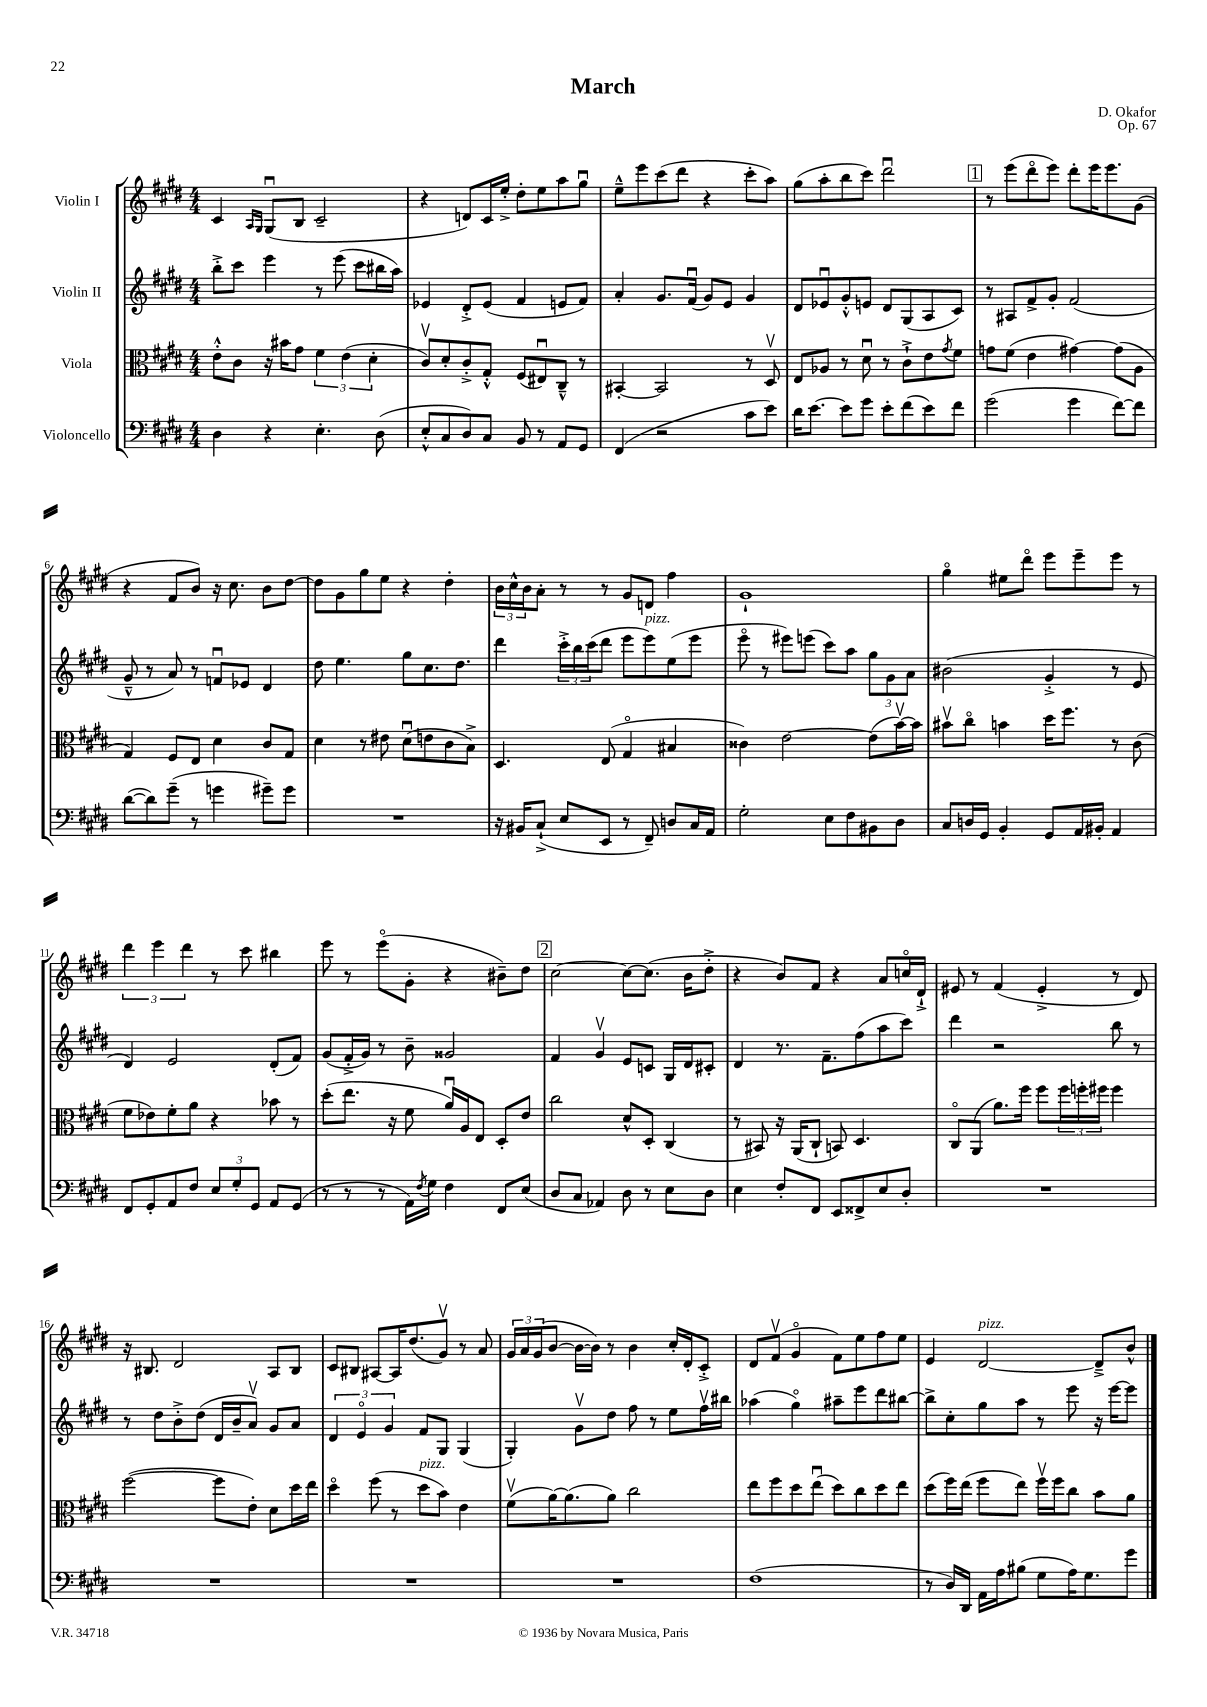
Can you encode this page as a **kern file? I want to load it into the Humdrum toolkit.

**kern	**kern	**kern	**kern
*part4	*part3	*part2	*part1
*staff4	*staff3	*staff2	*staff1
*I"Violoncello	*I"Viola	*I"Violin II	*I"Violin I
*clefF4	*clefC3	*clefG2	*clefG2
*k[f#c#g#d#]	*k[f#c#g#d#]	*k[f#c#g#d#]	*k[f#c#g#d#]
*M4/4	*M4/4	*M4/4	*M4/4
=1	=1	=1	=1
4D#\	8e'^^\L	8bb'^\L	4c#/
.	8c#\J	8ccc#\J	.
.	.	.	16qqA/LL
.	.	.	16qqG#/JJ
4r	16r	4eee\	(8G#u/L
.	16b#X\KL	.	.
.	8g#\J	.	8B/J
4.E'\	6f#\	8r	2c#~/
.	.	(8eee\	.
.	(6e\	.	.
.	.	8ccc#\L	.
.	6d#'\	.	.
(8D#\	.	16bb#X\L	.
.	.	16aa\JJ)	.
=2	=2	=2	=2
8E'^^/L	8c#v/L)	4e-X/	4r
8C#/	8d#'/	.	.
8D#/)	8c#'^/	8d#'^/L	8dn/L)
8C#/J	8G#'^^/J	(8e-/J	16c#/L
.	.	.	16ee'^/JJ
8BB/	(8F#/L	4f#/	8dd#'\L
8r	8E#Xu/)	.	8ee\
8AA/L	8C#~^^/J	8en/L	8aa\
8GG#/J	8r	8f#/J)	8gg#u\J
=3	=3	=3	=3
(4FF#/	[4BB#X'/	4a'/	8ee~^^\L
.	.	.	8eee\
2r	2BB#/]	8.g#/L	(8ccc#\
.	.	.	8ddd#\J
.	.	(16f#u/Jk	.
.	.	8g#/L)	4r
.	.	8e/J	.
8c#\L	8r	4g#/	8ccc#'\L
8e\J)	8D#v/	.	8aa\J)
=4	=4	=4	=4
16d#\KL	8E/L	8d#/L	(8gg#\L
[8.e\J	.	.	.
.	8A-X/J	8e-Xu/	8aa'\
8e\L]	8r	8g#'^^/	8bb\
8g#\J	8d#u\	8en/J	8ccc#\J)
8e'\L	8r	8d#/L	2ddd#u\
(8f#\	8c#`^\L	(8G#/	.
8e\)	8e\	8A/	.
.	8qg#/	.	.
8f#\J	8f#\J	8c#/J)	.
!!LO:REH:place=s1:t=1
=5	=5	=5	=5
(2g#\	8gn\L	8r	8r
.	(8f#\J	8A#X/L	(8eee\L
.	4e\	8f#^/	8ddd#\
.	.	8g#'/J	8eee\J)
4g#\	[4g#X\)	(2f#/	8ddd#'\L
.	.	.	16eee\K
.	.	.	8.eee\
[8f#\L)	(8g#\L]	.	.
8f#\J]	8A\J	.	(8g#\J
!!LO:LB:g=z
=6	=6	=6	=6
([8d#\L	4G#/)	8g#~^^/	4r
8d#\])	.	8r	.
(8g#~\J	8F#/L	8a/)	8f#/L
8r	8E/J	8r	8b/J)
4gn\	4d#\	8fnu/L	16r
.	.	.	8.cc#\
.	.	8e-X/J	.
8g#X~\L)	8c#/L	4d#/	8b\L
8g#\J	8G#/J	.	[8dd#\J
=7	=7	=7	=7
1r	4d#\	8dd#\	8dd#\L]
.	.	4.ee\	8g#\
.	8r	.	8gg#\
.	8e#X\	.	8ee\J
.	(8d#u\L	8gg#\L	4r
.	8en\	8.cc#\	.
.	8c#\	.	4dd#'\
.	.	8.dd#\J	.
.	8B^\J)	.	.
=8	=8	=8	=8
16r	4.D#/	4ddd#\	24b\LL
.	.	.	24cc#^^\
16BB#X/KL	.	.	.
.	.	.	24b\J
(8C#`^/J	.	.	8a'\J
8E/L	.	24ccc#'^\LL	8r
.	.	24bb\	.
.	.	(24ccc#\J	.
8EE/J	(8E/	8ddd#\J	8r
8r	4G#/	8eee\L	8g#/L
!	!	!LO:TX:a:i:t=pizz.	!
8FF#~/)	.	8eee\)	8dn/J
8Dn/L	4B#X/	(8ee\	4ff#\
16C#/L	.	8eee\J	.
16AA/JJ	.	.	.
=9	=9	=9	=9
2G#'\	4c##X\)	8eee\	1g#`
.	.	8r	.
.	[2e\	8eee#X\L)	.
.	.	(8eeen\J	.
8E\L	.	8ccc#\L)	.
8F#\	.	8aa\J	.
8BB#X\	(8e\L]	12gg#\L	.
.	.	12g#\	.
8D#\J	[16bv\L)	.	.
.	.	12a\J	.
.	16b\JJ]	.	.
=10	=10	=10	=10
8C#/L	8b#Xv\L	(2b#X\	4gg#\
16Dn/L	8cc#\J	.	.
16GG#/JJ	.	.	.
4BB'/	4bn\	.	8ee#X\L
.	.	.	8ddd#\J
8GG#/L	16dd#\KL	4g#'^/	8eee\L
.	8.ff#\J	.	.
16AA/L	.	.	8eee~\
16BB#X'/JJ	.	.	.
4AA/	8r	8r	8eee\J
.	(8c#\	8e/	8r
!!LO:LB:g=z
=11	=11	=11	=11
8FF#/L	8f#\L	4d#/)	6ddd#\
8GG#'/	8e-X\)	.	.
.	.	.	6eee\
8AA/	8f#'\	2e/	.
.	.	.	6ddd#\
8F#/J	8a\J	.	.
12E/L	4r	.	8r
12G#'/	.	.	.
.	.	.	8ccc#\
12GG#/J	.	.	.
8AA/L	8b-X\	(8d#'/L	4bb#X\
(8GG#/J	8r	8f#/J)	.
=12	=12	=12	=12
8r	(8dd#'\L	(8g#/L	8eee\
8r	8.ee\J	16f#'^/L	8r
.	.	16g#/JJ)	.
8r	.	8r	(8eee\L
.	16r	.	.
16AA\LL)	8f#\	8b~\	8g#'\J
8qF#/	.	.	.
16G#\JJ	.	.	.
4F#\	16au/LL)	2g##X/	4r
.	16A/J	.	.
.	8E/J	.	.
8FF#/L	8D#'/L	.	8b#X~\L)
(8E/J	8e/J	.	8dd#\J
!!LO:REH:place=s1:t=2
=13	=13	=13	=13
8D#/L	2cc#\	4f#/	[2cc#\
8C#/J	.	.	.
4AA-X/)	.	4g#v/	.
8D#\	8d#^^/L	8e/L	8cc#\L_
8r	8D#'/J	8cn/J	(8.cc#\J]
8E\L	(4C#/	16G#/LL	.
.	.	16d#/J	16b\KL
8D#\J	.	8c#X'/J	8dd#'^\J
=14	=14	=14	=14
4E\	8r	4d#/	4r
.	8BB#X/)	.	.
8F#'/L	16r	8.r	8b/L)
.	(16AA/KL	.	.
8FF#/J	8C#`/J	.	8f#/J
.	.	8.f#~\L	.
8EE/L	8BBn/)	.	4r
8FF##X^/	4.D#/	(8ff#\	.
8E/	.	8aa\	8a/L
8D#'/J	.	8ccc#\J)	16ccn/L
.	.	.	16d#`^/JJ
=15	=15	=15	=15
1r	8C#/L	4ddd#\	8e#X/
.	(8AA/J	.	8r
.	8.a\L)	2r	(4f#/
.	16ff#\Jk	.	.
.	8ff#\L	.	4e#'^/
.	24ff#\L	.	.
.	24ffn'\	.	.
.	24ff#X\JJ	.	.
.	4ff#\	8bb\	8r
.	.	8r	8d#/)
!!LO:LB:g=z
=16	=16	=16	=16
1r	([2ff#\	8r	16r
.	.	.	8.B#X/
.	.	8dd#\L	.
.	.	8b'^\	2d#/
.	.	(8dd#\J	.
.	8ff#\L]	16d#/LL	.
.	.	16b~/J	.
.	8e'\J)	8av/J)	.
.	8d#\L	8g#/L	8A/L
.	16dd#\L	8a/J	8B#/J
.	16ee\JJ	.	.
=17	=17	=17	=17
1r	4dd#\	6d#/	8c#/L
.	.	.	8B#X/J
.	.	6e/	.
.	(8ff#\	.	[8A#X/L
.	.	6g#/	.
.	8r	.	16A#/K]
.	.	.	(8.dd#/
!	!LO:TX:a:i:t=pizz.	!	!
.	8dd#\L	8f#/L	.
.	8b\J)	8G#/J	8g#v/J)
.	4e\	(4G#/	8r
.	.	.	8a/
=18	=18	=18	=18
1r	(8f#v\L	4G#'/)	24g#/LL
.	.	.	24a/
.	.	.	(24g#/J
.	[16a\K)	.	[8b/J
.	(8.a\]	.	.
.	.	8g#v\L	16b\LL_
.	.	.	16b\JJ])
.	8a\J)	8dd#\J	8r
.	2cc#\	8ff#\	4b\
.	.	8r	.
.	.	8ee\L	16cc#'/LL
.	.	.	16d#'/J
.	.	16ff#v\L	8c#'^/J
.	.	16bb#X\JJ	.
=19	=19	=19	=19
(1F#	8ee\L	(4aa-X\	8d#/L
.	8ff#\	.	(8f#v/J
.	8dd#\	4gg#\)	4g#/
.	(8eeu\J	.	.
.	8dd#\L)	8aa#X~\L	8f#\L)
.	8cc#\	8eee\	8ee\
.	8dd#\	8ddd#\	8ff#\
.	8ee\J	[8bb#X\J	8ee\J
=20	=20	=20	=20
8r	(8dd#\L	8bb#^\L]	4e/
16D#/LL)	16ff#\L)	8cc#'\	.
16DD#/JJ	(16ee\JJ	.	.
!	!	!	!LO:TX:a:i:t=pizz.
16AA\LL	8ff#\L	8gg#\	[2d#/
16A\J	.	.	.
(8B#X\J	8ee\J)	8aa\J	.
8G#\L	16ff#v\LL	8r	.
.	16ff#\J	.	.
16A\K)	8cc#\J	8eee\	.
8.G#\	.	.	.
.	8b\L	16r	8d#~^/L]
.	.	[16eee\KL	.
8g#\J	8a\J	8eee\J]	8b^^/J
==	==	==	==
*-	*-	*-	*-
